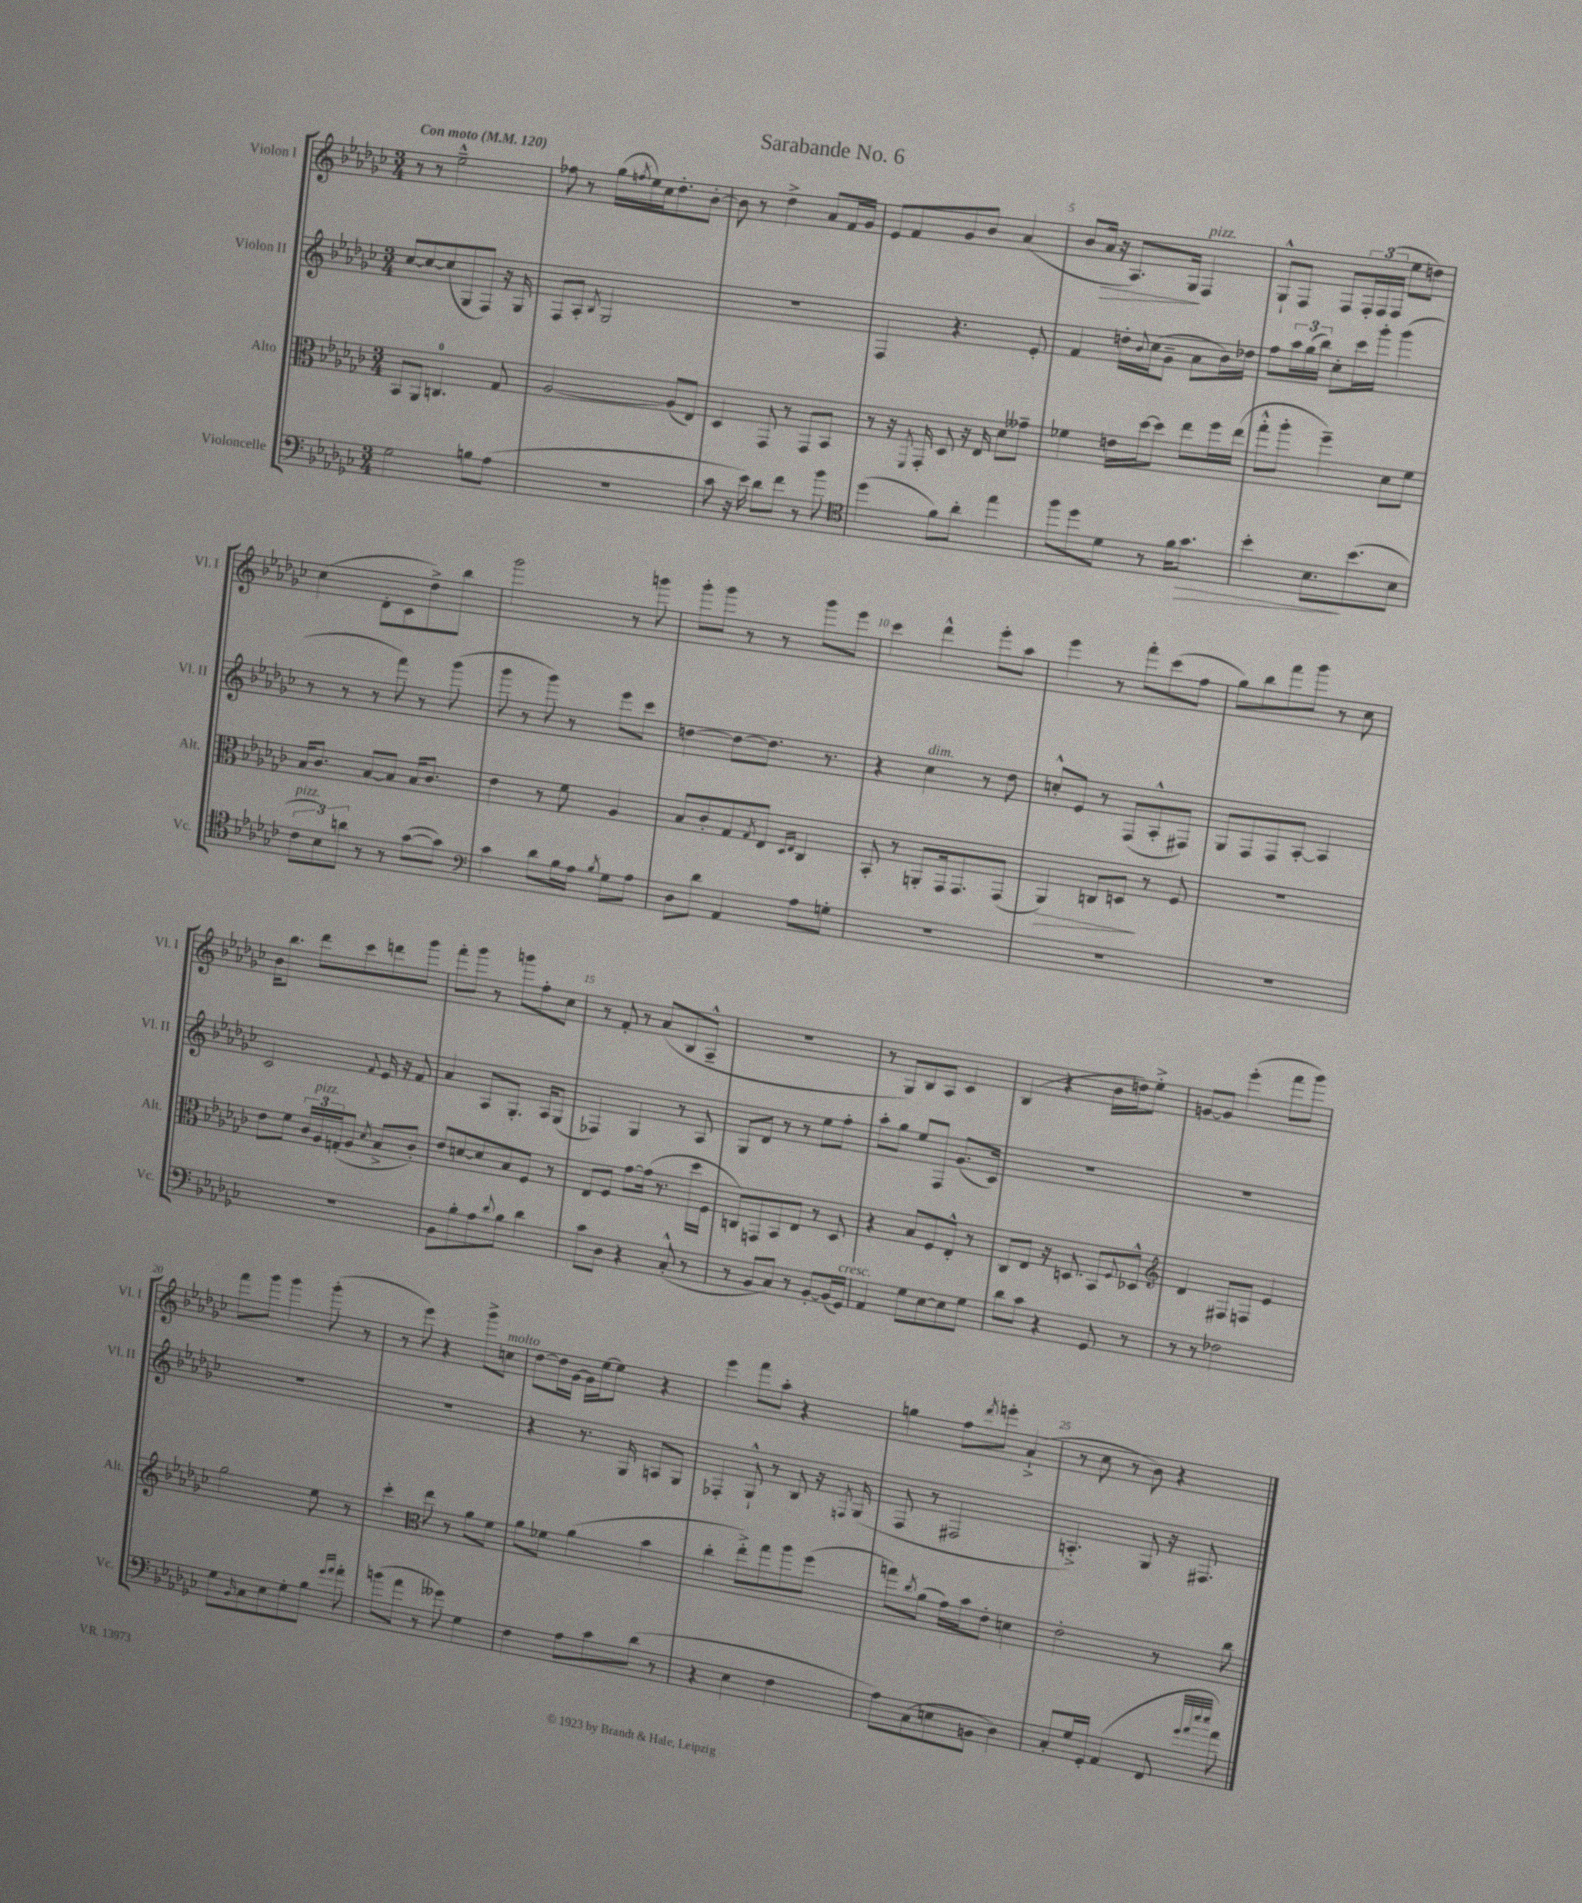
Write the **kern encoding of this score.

**kern	**kern	**kern	**kern
*staff4	*staff3	*staff2	*staff1
*clefF4	*clefC3	*clefG2	*clefG2
*k[b-e-a-d-g-c-]	*k[b-e-a-d-g-c-]	*k[b-e-a-d-g-c-]	*k[b-e-a-d-g-c-]
*M3/4	*M3/4	*M3/4	*M3/4
*MM120	*MM120	*MM120	*MM120
2G-\	8BB-/L	[8cc-/L	8r
.	8AA-/J	8cc-/_	8r
.	4.C/	(8cc-/]	2ee-~^^\
.	.	8G-/	.
8B\L	.	8F/J)	.
(8A-\J	8G-/	16r	.
.	.	16G-/	.
=	=	=	=
2.r	[2A-/	8F/L	8ff-\
.	.	8A-'/J	8r
.	.	8qB-/	.
.	.	2G-/	(16gg-\LL
.	.	.	8qff/
.	.	.	16ee-\)
.	.	.	16cc-\J
.	.	.	8.dd-'\
.	(8A-/]L	.	.
.	8E-/J)	.	[8b-'\J
=	=	=	=
8c-\	4D-/	2.r	8b-\]
16r	.	.	8r
16e-\)	.	.	.
8d-\L	8GG-/	.	4dd-^\
8f\J	8r	.	.
8r	8GG-/L	.	8a-/L
8b-\	8BB-/J	.	16f/L
.	.	.	16g-/JJ
=	=	=	=
*clefC4	*	*	*
(4dd-\	8r	4F/	8e-/L
.	16r	.	8f/
.	8qFF/	.	.
.	16GG-'/	.	.
8f\L)	8D-/	4.r	8g-/
8a-'\J	16r	.	8b-/J
.	16E-/	.	.
4ee-\	8d-\L	.	(4a-/
.	8g--~\J	8e-'/	.
=	=	=	=
8ff\L	4f-\	4f/	8b-/L
8dd-\	.	.	16a-/Jk
.	.	.	16r
8d-\J	16e\LL	16dd'\LL	8.A-/L)
.	.	8qqb-/	.
.	[16dd-\J	(16cc-\J	.
8r	8dd-\]J	8g-~\J	.
.	.	.	16G-/Jk
16f\LK	8ee-\L	8a-\L	4F/
8.g-\J	.	.	.
.	16ff\L	16b-\L)	.
.	(16ee-\JJ	16dd-\JJ	.
=	=	=	=
4b-'\	8gg-'^^\L	8ff\L	8G-`^^/L
.	8aa-'\J	24aa-\L	8F/J
.	.	(24gg-\	.
.	.	24bb-\JJ)	.
8.B-\L	4ff~\)	8cc-'\L	8F/L
.	.	16ccc-\L	24F'/L
.	.	.	(24F/
(8.b-\	.	16ggg-'\JJ	.
.	.	.	24F/JJ
.	8d-\L	(4ggg-\	8ee-\L
8B-\J	8f\J	.	8dd\J)
=	=	=	=
12c-\L	16B-/LK	8r	(4cc-\
.	8.c-/J	.	.
12B-\)	.	.	.
.	.	8r	.
12a\J	.	.	.
8r	[8B-/L	8r	8d-'\L
8r	8B-/]J	8fff\)	8c-\
([8g-\L	16B-/LK	8r	8dd-^\)
.	8.c-/J	.	.
8g-\]J)	.	(8ggg-\	8bb-\J
=	=	=	=
*clefF4	*	*	*
4c-\	4e-\	8ggg-\	2ggg-\
.	.	8r	.
8d-\L	8r	8ggg-\)	.
16B-\L	8f\	8r	.
16A-\JJ	.	.	.
8qB-/	.	.	.
8G-\L	4A-/	8eee-\L	8r
8A-\J	.	8ccc-\J	8ggg\
=	=	=	=
8D-\L	8B-/L	[4dd\	8ggg-'\L
8d-\J	8c-'/	.	8ggg-\J
4AA-/	8G-/	8dd\_L	8r
.	8qG-/	.	.
.	8E-/J	8.dd\]J	8r
.	16qqD-/LL	.	.
.	16qqE-/JJ	.	.
8A-\L	4C-/	.	8ggg-\L
.	.	8.r	.
8G'\J	.	.	8eee-\J
=	=	=	=
2.r	8BB-'/	4r	4ccc-\
.	8r	.	.
.	8AA'/L	4cc-\	4ddd-^^\
.	16GG-/k	.	.
.	8.GG-/	.	.
.	.	8r	8eee-'\L
.	(8GG-/J	8dd-\	8aa-\J
=	=	=	=
2.r	4AA-/)	8cc'^^/L	4eee-\
.	.	8e-/J	.
.	8C/L	8r	8r
.	8D/J	(8F/L	8fff'\L
.	8r	8A-'^^/	(8ccc-\
.	8F/	8F#/J)	8ff\J
=	=	=	=
2.r	2.r	8G-/L	8gg-\L)
.	.	8F/	8bb-\
.	.	8F/	8fff\
.	.	[8A-'/J	8ggg-\J
.	.	4A-/]	8r
.	.	.	8cc-\
=	=	=	=
2.r	8e-\L	2c-/	16b-\LK
.	.	.	8.bb-\J
.	8f\J	.	.
.	24c-/LL	.	8ddd-\L
.	24A-/	.	.
.	(24G'/J	.	.
.	8A-/J	.	8ccc-\
.	8qd-/	8qqf/	.
.	8B-^/L	16e-/	8ddd\
.	.	16r	.
.	8c-'/J)	8f/	8ggg-\J
=	=	=	=
8BB-\L	8e-/L	4a-/	8fff'\L
8B-'\	[8d/	.	8ggg-\J
8A-\	8d/]	8A-/L	8r
8qqd-/	.	.	.
8B-\J	8B-/	8.G-'/J	8ggg\L
4d-\	8F/J	.	8ff'\
.	.	16A-/LK	.
.	8r	(8G-/J	8cc-\J
=	=	=	=
8c-\L	8E-/L	4F-/)	8r
8D-\J	8F/J	.	8f'/
4r	[8g-\L	4G-/	8r
.	(16g-\]Jk	.	(8a-/L
.	8.r	.	.
(8C-'^^/	.	8r	8B-/
8r	16dd-\LL	8A-/	8A-~^^/J
.	16F\JJ	.	.
=	=	=	=
8r	8C/L)	8G-/L	2.r
8BB-/L	8GG/	8d-/J	.
8C-/J)	8BB-/	8r	.
8r	8E-/J	8r	.
[8BB-'/L	8r	8ee-\L	.
(16BB-/]L	8D-/	8ff'\J	.
16GG-/JJ)	.	.	.
=	=	=	=
4AA-/	4r	8aa-'\L	8r
.	.	8gg-\J	8G-/L)
8G-\L	8B-/L	8ee-/L	8B-/
[8E-\	8F/	8F/J	8A-/J
8E-\]	8E-'^^/J	(8.g-/L	4c-/
8G-\J	8r	.	.
.	.	16c-/Jk)	.
=	=	=	=
8d-\L	8C-/L	2.r	(4B-/
8c-\J	8E-/J	.	.
4r	16r	.	4r
.	8.D/	.	.
8GG-/	8BB-/L	.	16b-\LL
.	.	.	16dd\J)
.	8qqF/	.	.
8r	8D-^^/J	.	8ee-'^\J
=	=	=	=
*	*clefG2	*	*
8r	4d-/	2.r	[8g/L
8r	.	.	8g/]J
2F-\	8F#/L	.	(4eee-'\
.	8F/J	.	.
.	4e-/	.	8fff\L
.	.	.	8ggg-\J)
=	=	=	=
8G-\L	2gg-\	2.r	8fff\L
16qqBB-/	.	.	.
8C-\	.	.	8ggg-\J
8E-\	.	.	4ggg-\
8G-'\	.	.	.
8B-\J	8ee-\	.	(8ggg-'\
16qqg-/LL	.	.	.
16qqa-/JJ	.	.	.
8a-'\	8r	.	8r
=	=	=	=
(8b\L	4ccc-'\	2.r	8r
8a-\J	.	.	8eee-\)
*	*clefC3	*	*
8r	8ee-\	.	4r
8g--\)	8r	.	.
4G-\	8a-\L	.	8ggg-^\L
.	8f\J	.	8cc\J
=	=	=	=
4F\	8a-\L	4r	[8dd-\L
.	8f-\J	.	16dd-\]L
.	.	.	[16g-\JJ
8A-\L	(4a-\	8.r	16g-\]LL
.	.	.	[16ee-\J
8c-\	.	.	8ee-\]J
.	.	16G-/	.
(8d-\J	4b-\	8A/L	4r
8r	.	8G-/J	.
=	=	=	=
4r	4cc-'\	4F-'/	4eee-\
4E-\	8ee-'^\L)	8G-`^^/	8fff\L
.	8gg-\	8r	8aa-'\J
4F\	8aa-\	8B-/	4r
.	(8ff\J	16r	.
.	.	8qF/	.
.	.	(16G-/	.
=	=	=	=
8A-\L)	8gg\L)	8F/	4gg\
.	8qcc-/	.	.
(8C-\	(8a-\J	8r	.
8E\	16g-\LL)	2F#/	8ff\L
.	16b-\J	.	.
.	.	.	8qddd-/
8BB\J	8e-'\J	.	8eee'\J
4D-\)	4d\	.	(4a-`^/
=	=	=	=
8C-'/L	2e-'\	4.A'^/)	8r
16G-/L	.	.	8cc-\
16GG-'/JJ	.	.	.
(4AA-/	.	.	8r
.	.	8G-/	8b-\)
8FF/	8r	16r	4r
.	.	8.F#/	.
32qqg-/LLL	.	.	.
32qqa-/	.	.	.
32qqee-/	.	.	.
32qqee-/JJJ	.	.	.
8a-\)	8cc-\	.	.
==	==	==	==
*-	*-	*-	*-
